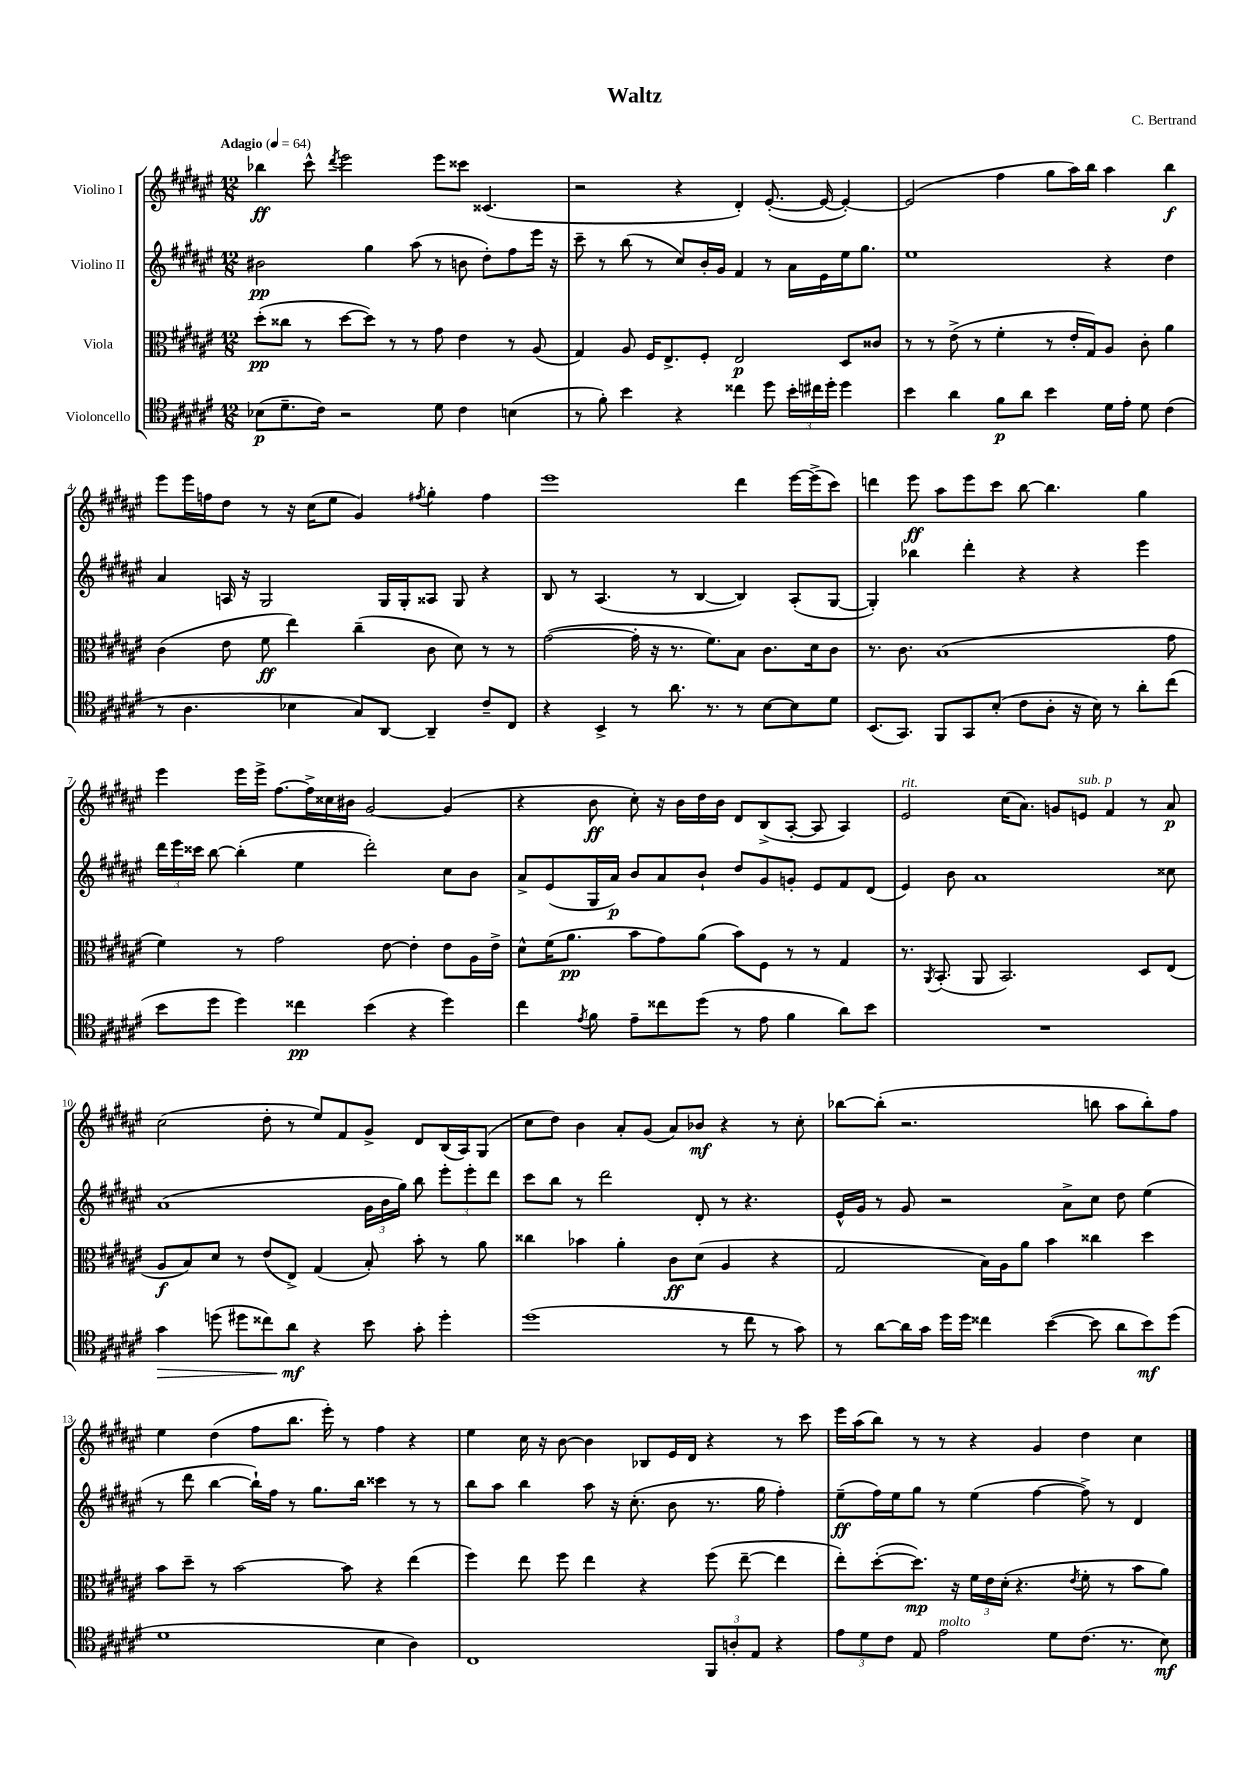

**kern	**dynam	**kern	**dynam	**kern	**dynam	**kern	**dynam
*part4	*part4	*part3	*part3	*part2	*part2	*part1	*part1
*staff4	*staff4	*staff3	*staff3	*staff2	*staff2	*staff1	*staff1
*I"Violoncello	*	*I"Viola	*	*I"Violino II	*	*I"Violino I	*
*clefC4	*	*clefC3	*	*clefG2	*	*clefG2	*
*k[f#c#g#d#a#e#]	*	*k[f#c#g#d#a#e#]	*	*k[f#c#g#d#a#e#]	*	*k[f#c#g#d#a#e#]	*
*M12/8	*	*M12/8	*	*M12/8	*	*M12/8	*
*MM64	*	*MM64	*	*MM64	*	*MM64	*
=1	=1	=1	=1	=1	=1	=1	=1
!	!	!	!	!	!	!LO:TX:a:B:t=Adagio	!
(8B-X\L	p	(8dd#'\L	pp	2b#X\	pp	4bb-X\	ff
8.d#~\	.	8cc##X\J	.	.	.	.	.
.	.	8r	.	.	.	8ccc#^^\	.
16c#\Jk)	.	.	.	.	.	.	.
.	.	.	.	.	.	8qddd#/	.
2r	.	[8dd#\L	.	.	.	2eee#\	.
.	.	8dd#\J])	.	4gg#\	.	.	.
.	.	8r	.	.	.	.	.
.	.	8r	.	(8aa#\	.	.	.
8d#\	.	8g#\	.	8r	.	8eee#\L	.
4c#\	.	4e#\	.	8bn\	.	8ccc##X\J	.
.	.	.	.	8dd#'\L)	.	(4.c##X/	.
(4Bn\	.	8r	.	8ff#\	.	.	.
.	.	(8A#/	.	16eee#\Jk	.	.	.
.	.	.	.	16r	.	.	.
=2	=2	=2	=2	=2	=2	=2	=2
8r	.	4G#/)	.	8ccc#~\	.	2r	.
8f#'\)	.	.	.	8r	.	.	.
4b\	.	8A#/	.	(8bb\	.	.	.
.	.	16F#/KL	.	8r	.	.	.
.	.	8.E#^/	.	.	.	.	.
4r	.	.	.	8cc#/L)	.	4r	.
.	.	8F#'/J	.	16b'/L	.	.	.
.	.	.	.	16g#/JJ	.	.	.
4cc##X\	.	2E#/	p	4f#/	.	4d#'/)	.
8dd#\	.	.	.	8r	.	([8.e#'/	.
24b'\LL	.	.	.	16a#\LL	.	.	.
24cc#X\	.	.	.	.	.	.	.
.	.	.	.	16e#\	.	16e#/_	.
24dd#'\JJ	.	.	.	.	.	.	.
4dd#\	.	8D#/L	.	16ee#\J	.	4e#'/_)	.
.	.	.	.	8.gg#\J	.	.	.
.	.	8c##X/J	.	.	.	.	.
=3	=3	=3	=3	=3	=3	=3	=3
4b\	.	8r	.	1ee#	.	(2e#/]	.
.	.	8r	.	.	.	.	.
4a#\	.	(8e#^\	.	.	.	.	.
.	.	8r	.	.	.	.	.
8f#\L	p	4f#'\	.	.	.	4ff#\	.
8a#\J	.	.	.	.	.	.	.
4b\	.	8r	.	.	.	8gg#\L	.
.	.	16e#'/LL	.	.	.	16aa#\L)	.
.	.	16G#/J)	.	.	.	16bb\JJ	.
16d#\LL	.	8A#/J	.	4r	.	4aa#\	.
16e#'\JJ	.	.	.	.	.	.	.
8d#\	.	8c#'\	.	.	.	.	.
(4c#\	.	4a#\	.	4dd#\	.	4bb\	f
!!LO:LB:g=z
=4	=4	=4	=4	=4	=4	=4	=4
8r	.	(4c#\	.	4a#/	.	8eee#\L	.
4.A#\	.	.	.	.	.	16eee#\L	.
.	.	.	.	.	.	16ffn\J	.
.	.	8e#\	.	16An/	.	8dd#\J	.
.	.	.	.	16r	.	.	.
.	.	8f#\	ff	2G#/	.	8r	.
4B-X\	.	4ee#\)	.	.	.	16r	.
.	.	.	.	.	.	(16cc#\KL	.
.	.	.	.	.	.	8ee#\J	.
8G#/L)	.	(4cc#~\	.	.	.	4g#/)	.
[8AA#/J	.	.	.	16G#/LL	.	.	.
.	.	.	.	16G#'/J	.	.	.
.	.	.	.	.	.	8qff#X/	.
4AA#~/]	.	8c#\	.	8A##X/J	.	4gg#'\	.
.	.	8d#\)	.	8G#/	.	.	.
8c#~/L	.	8r	.	4r	.	4ff#\	.
8C#/J	.	8r	.	.	.	.	.
=5	=5	=5	=5	=5	=5	=5	=5
4r	.	([2g#\	.	8B/	.	1eee#	.
.	.	.	.	8r	.	.	.
4BB^/	.	.	.	(4.A#/	.	.	.
8r	.	16g#'\]	.	.	.	.	.
.	.	16r	.	.	.	.	.
8.a#\	.	8.r	.	8r	.	.	.
.	.	.	.	[4B/	.	.	.
8.r	.	8.f#\L)	.	.	.	.	.
8r	.	8B\J	.	4B/])	.	4ddd#\	.
[8B\L	.	8.c#\L	.	.	.	.	.
8B\]	.	.	.	(8A#'/L	.	[16eee#\LL	.
.	.	16d#\k	.	.	.	(16eee#^\J]	.
8d#\J	.	8c#\J	.	[8G#/J	.	8ccc#\J)	.
=6	=6	=6	=6	=6	=6	=6	=6
(8.BB/L	.	8.r	.	4G#'/])	.	4dddn\	.
8.GG#/J)	.	8.c#\	.	.	.	.	.
.	.	.	.	4bb-X\	.	8eee#\	ff
8FF#/L	.	(1B	.	.	.	8aa#\L	.
8GG#/	.	.	.	4ddd#'\	.	8eee#\	.
(8B'/J	.	.	.	.	.	8ccc#\J	.
8c#\L	.	.	.	4r	.	[8bb\	.
8A#'\J	.	.	.	.	.	4.bb\]	.
16r	.	.	.	4r	.	.	.
16B\)	.	.	.	.	.	.	.
8r	.	.	.	.	.	.	.
8a#'\L	.	.	.	4eee#\	.	4gg#\	.
(8cc#\J	.	8g#\	.	.	.	.	.
!!LO:LB:g=z
=7	=7	=7	=7	=7	=7	=7	=7
8b\L	.	4f#\)	.	24ddd#\LL	.	4eee#\	.
.	.	.	.	24eee#\	.	.	.
.	.	.	.	24ccc##X\JJ	.	.	.
8dd#\J	.	.	.	[8bb\	.	.	.
4dd#\)	.	8r	.	(4bb'\]	.	16eee#\LL	.
.	.	.	.	.	.	16eee#^\JJ	.
.	.	2g#\	.	.	.	[8.ff#\L	.
4cc##X\	pp	.	.	4ee#\	.	.	.
.	.	.	.	.	.	16ff#^\L]	.
.	.	.	.	.	.	16cc##X\	.
.	.	.	.	.	.	16b#X\JJ	.
(4b\	.	.	.	2ddd#'\)	.	[2g#/	.
.	.	[8e#\	.	.	.	.	.
4r	.	4e#'\]	.	.	.	.	.
4dd#\)	.	8e#\L	.	8cc#\L	.	(4g#/]	.
.	.	16A#\L	.	8b\J	.	.	.
.	.	16e#^\JJ	.	.	.	.	.
=8	=8	=8	=8	=8	=8	=8	=8
4cc#\	.	8d#^^\L	.	8a#^/L	.	4r	.
.	.	(16f#\K	.	(8e#/	.	.	.
.	.	8.a#\J	pp	.	.	.	.
8qe#/	.	.	.	.	.	.	.
8f#\	.	.	.	16G#/L	.	8b\	ff
.	.	.	.	16a#/JJ)	p	.	.
8e#~\L	.	8b\L	.	8b/L	.	8cc#'\)	.
8cc##X\	.	8g#\)	.	8a#/	.	16r	.
.	.	.	.	.	.	16b\LL	.
(8dd#\J	.	(8a#\J	.	8b`/J	.	16dd#\	.
.	.	.	.	.	.	16b\JJ	.
8r	.	8b\L)	.	8dd#/L	.	8d#/L	.
8e#\	.	8F#\J	.	8g#/	.	(8B^/	.
4f#\	.	8r	.	8gn'/J	.	[8A#'/J	.
.	.	8r	.	8e#/L	.	8A#/]	.
8a#\L)	.	4G#/	.	8f#/	.	4A#/)	.
8b\J	.	.	.	(8d#/J	.	.	.
=9	=9	=9	=9	=9	=9	=9	=9
!	!	!	!	!	!	!LO:TX:a:i:t=rit.	!
1.r	.	8.r	.	4e#/)	.	2e#/	.
.	.	8qAA#/	.	.	.	.	.
.	.	(8.BB'/	.	.	.	.	.
.	.	.	.	8b\	.	.	.
.	.	8AA#/	.	1a#	.	.	.
.	.	2.BB/)	.	.	.	(16cc#\KL	.
.	.	.	.	.	.	8.a#\J)	.
.	.	.	.	.	.	8gn/L	.
!	!	!	!	!	!	!LO:TX:a:i:t=sub. p	!
.	.	.	.	.	.	8en/J	.
.	.	.	.	.	.	4f#/	.
.	.	8D#/L	.	.	.	8r	.
.	.	(8E#/J	.	8cc##X\	.	8a#/	p
!!LO:LB:g=z
=10	=10	=10	=10	=10	=10	=10	=10
!	!LO:HP:b	!	!	!	!	!	!
4g#\	>	8A#/L	f	(1a#	.	(2cc#\	.
.	.	8B/)	.	.	.	.	.
(8ddn\	.	8d#/J	.	.	.	.	.
8dd#X\L	.	8r	.	.	.	.	.
8cc##X\)	.	(8e#/L	.	.	.	8dd#'\	.
8a#\J	mf	8E#^/J)	.	.	.	8r	.
4r	]	(4G#/	.	.	.	8ee#/L)	.
.	.	.	.	.	.	8f#/	.
8b\	.	8B'/)	.	24g#\LL	.	8g#^/J	.
.	.	.	.	24b\	.	.	.
.	.	.	.	24gg#\JJ)	.	.	.
8g#'\	.	8b'\	.	8bb\	.	8d#/L	.
4dd#'\	.	8r	.	12eee#'\L	.	(16B/L	.
.	.	.	.	.	.	16A#/J)	.
.	.	.	.	12eee#'\	.	.	.
.	.	8a#\	.	.	.	(8G#/J	.
.	.	.	.	12ddd#\J	.	.	.
=11	=11	=11	=11	=11	=11	=11	=11
(1dd#	.	4cc##X\	.	8ccc#\L	.	8cc#\L	.
.	.	.	.	8bb\J	.	8dd#\J)	.
.	.	4b-X\	.	8r	.	4b\	.
.	.	.	.	2ddd#\	.	.	.
.	.	4a#'\	.	.	.	8a#'/L	.
.	.	.	.	.	.	(8g#/J	.
.	.	8c#\L	ff	.	.	8a#/L)	.
.	.	(8d#\J	.	8d#'/	.	8b-X/J	mf
8r	.	4A#/	.	8r	.	4r	.
8cc#\	.	.	.	4.r	.	.	.
8r	.	4r	.	.	.	8r	.
8g#\)	.	.	.	.	.	8cc#'\	.
=12	=12	=12	=12	=12	=12	=12	=12
8r	.	2G#/	.	16e#^^/LL	.	[8bb-X\L	.
.	.	.	.	16g#/JJ	.	.	.
[8a#\L	.	.	.	8r	.	(8bb-'\J]	.
16a#\L]	.	.	.	8g#/	.	2.r	.
16g#\JJ	.	.	.	.	.	.	.
16dd#\LL	.	.	.	2r	.	.	.
16dd#\JJ	.	.	.	.	.	.	.
4cc##X\	.	16B\LL)	.	.	.	.	.
.	.	16A#\J	.	.	.	.	.
.	.	8a#\J	.	.	.	.	.
([4b\	.	4b\	.	.	.	.	.
.	.	.	.	8a#^\L	.	.	.
8b\]	.	4cc##X\	.	8cc#\J	.	8bbn\	.
8a#\L	.	.	.	8dd#\	.	8aa#\L	.
8b\)	mf	4dd#\	.	(4ee#\	.	8bb'\)	.
(8dd#\J	.	.	.	.	.	8ff#\J	.
!!LO:LB:g=z
=13	=13	=13	=13	=13	=13	=13	=13
1d#	.	8b\L	.	8r	.	4ee#\	.
.	.	8dd#~\J	.	8ddd#\	.	.	.
.	.	8r	.	[4bb\	.	(4dd#\	.
.	.	[2b\	.	.	.	.	.
.	.	.	.	16bb`\LL])	.	8ff#\L	.
.	.	.	.	16ff#\JJ	.	.	.
.	.	.	.	8r	.	8.bb\J	.
.	.	.	.	8.gg#\L	.	.	.
.	.	.	.	.	.	16eee#'\)	.
.	.	8b\]	.	.	.	8r	.
.	.	.	.	16bb\Jk	.	.	.
4B\	.	4r	.	4ccc##X\	.	4ff#\	.
4A#\)	.	(4ee#\	.	8r	.	4r	.
.	.	.	.	8r	.	.	.
=14	=14	=14	=14	=14	=14	=14	=14
1C#	.	4ff#\)	.	8bb\L	.	4ee#\	.
.	.	.	.	8aa#\J	.	.	.
.	.	8ee#\	.	4bb\	.	16cc#\	.
.	.	.	.	.	.	16r	.
.	.	8ff#\	.	.	.	[8b\	.
.	.	4ee#\	.	8aa#\	.	4b\]	.
.	.	.	.	16r	.	.	.
.	.	.	.	(8.cc#'\	.	.	.
.	.	4r	.	.	.	8B-X/L	.
.	.	.	.	8b\	.	16e#/L	.
.	.	.	.	.	.	16d#/JJ	.
12FF#/L	.	(8ff#\	.	8.r	.	4r	.
12An'/	.	.	.	.	.	.	.
.	.	[8ee#~\	.	.	.	.	.
12E#/J	.	.	.	.	.	.	.
.	.	.	.	16gg#\	.	.	.
4r	.	4ee#\]	.	4ff#'\)	.	8r	.
.	.	.	.	.	.	8ccc#\	.
=15	=15	=15	=15	=15	=15	=15	=15
12e#\L	.	8ee#'\L)	.	(8ee#~\L	ff	16eee#\LL	.
.	.	.	.	.	.	(16aa#\J	.
12d#\	.	.	.	.	.	.	.
.	.	([8dd#'\	.	16ff#\L)	.	8bb\J)	.
12c#\J	.	.	.	.	.	.	.
.	.	.	.	16ee#\J	.	.	.
8E#/	.	8.dd#\J])	mp	8gg#\J	.	8r	.
!LO:TX:a:i:t=molto	!	!	!	!	!	!	!
2e#\	.	.	.	8r	.	8r	.
.	.	16r	.	.	.	.	.
.	.	24f#\LL	.	(4ee#\	.	4r	.
.	.	24e#\	.	.	.	.	.
.	.	(24d#'\JJ	.	.	.	.	.
.	.	4.r	.	.	.	.	.
.	.	.	.	[4ff#\	.	4g#/	.
8d#\L	.	.	.	.	.	.	.
.	.	8qe#/	.	.	.	.	.
(8.c#\J	.	8f#'\	.	8ff#^\])	.	4dd#\	.
.	.	8r	.	8r	.	.	.
8.r	.	.	.	.	.	.	.
.	.	8b\L	.	4d#/	.	4cc#\	.
8B\)	mf	8a#\J)	.	.	.	.	.
==	==	==	==	==	==	==	==
*-	*-	*-	*-	*-	*-	*-	*-
